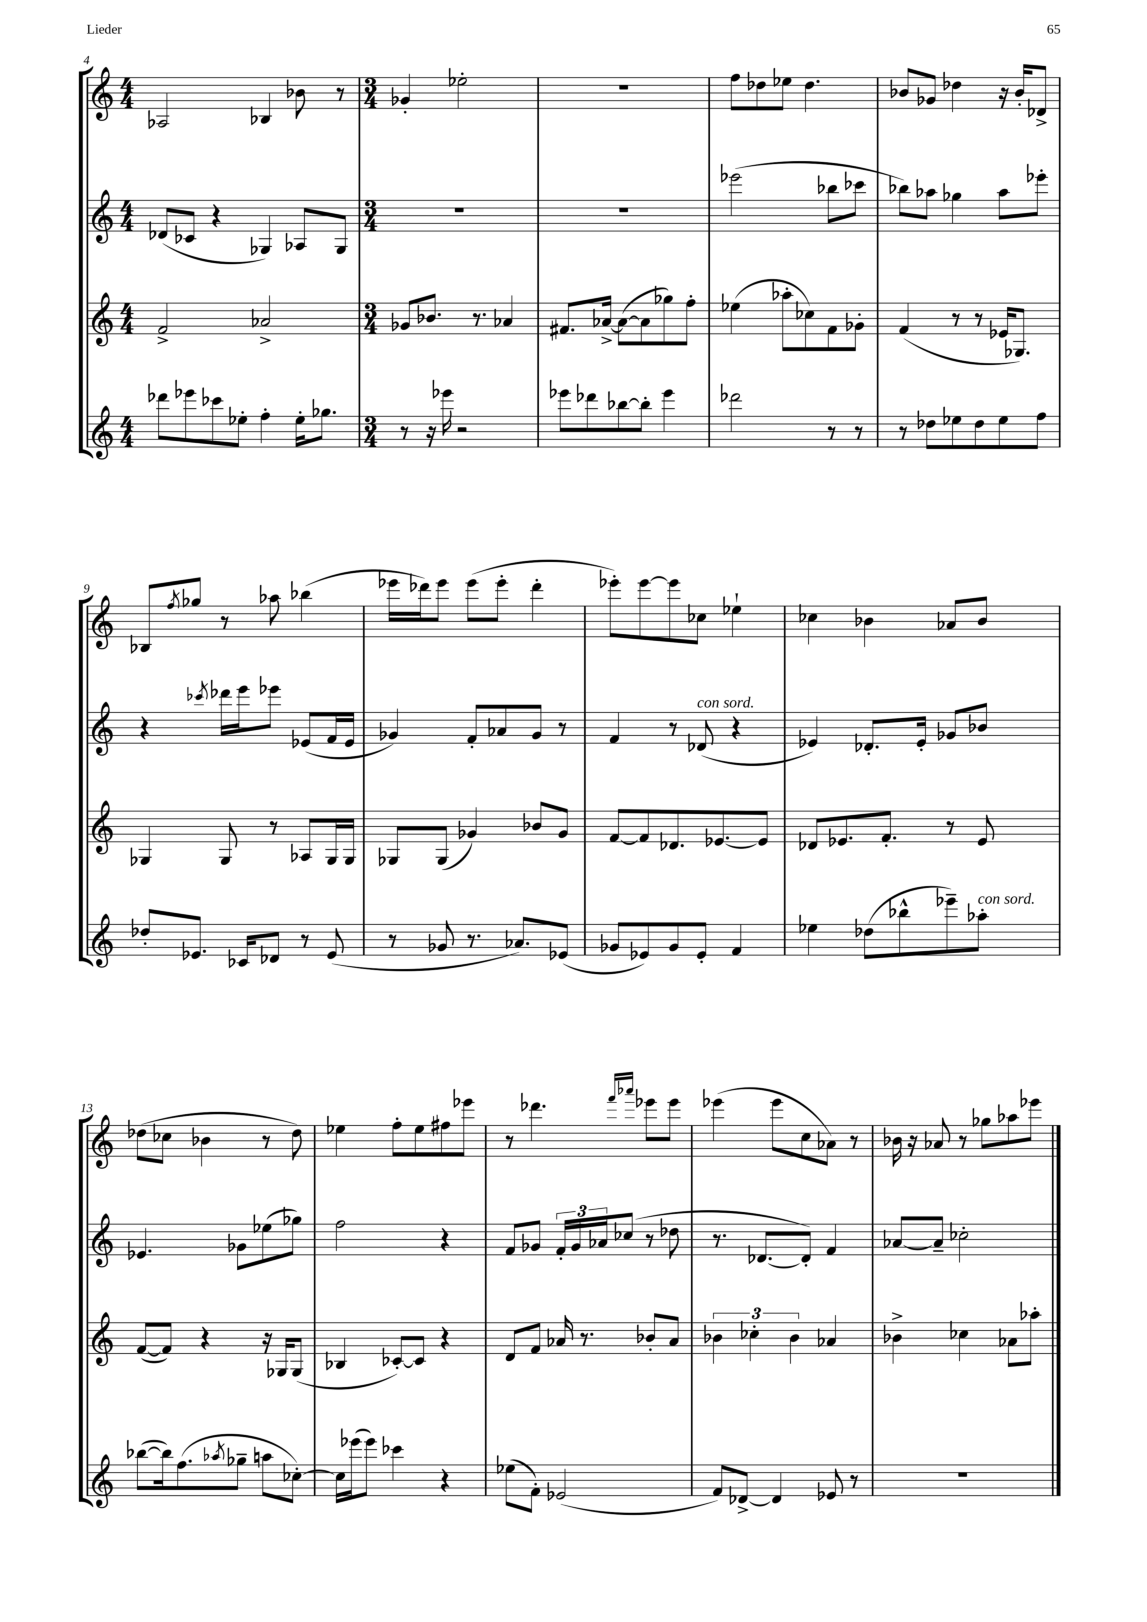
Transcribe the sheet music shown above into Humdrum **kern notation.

**kern	**kern	**kern	**kern
*staff4	*staff3	*staff2	*staff1
*clefG2	*clefG2	*clefG2	*clefG2
*k[]	*k[]	*k[]	*k[]
*M4/4	*M4/4	*M4/4	*M4/4
8ddd-	2f^	(8d-	2A-
8eee-	.	8c-	.
8ccc-	.	4r	.
8ee-'	.	.	.
4ff'	2a-^	4G-)	4B-
16ee-'	.	8A-	8b-
8.gg-	.	.	.
.	.	8G-	8r
=	=	=	=
*M3/4	*M3/4	*M3/4	*M3/4
8r	8g-	2.r	4g-'
16r	8.b-	.	.
16eee-	.	.	.
2r	.	.	2ee-'
.	8.r	.	.
.	4a-	.	.
=	=	=	=
8eee-	8.f#	2.r	2.r
8ddd-	.	.	.
.	[16a-^	.	.
[8bb-	(8a-_	.	.
8bb-']	8a-]	.	.
4eee-	8gg-)	.	.
.	8ff'	.	.
=	=	=	=
2ddd-	(4ee-	(2eee-	8ff
.	.	.	8dd-
.	8aa-'	.	8ee-
.	8cc-)	.	4.dd-
8r	8f	8bb-	.
8r	8g-'	8ccc-	.
=	=	=	=
8r	(4f	8bb-)	8b-
8dd-	.	8aa-	8g-
8ee-	8r	4gg-	4dd-
8dd-	8r	.	.
8ee-	16e-	8aa-	16r
.	8.G-)	.	16b-'
8ff	.	8eee-'	8d-^
=	=	=	=
8dd-'	4G-	4r	8B-
.	.	.	8qff
8.e-	.	.	8gg-
.	.	8qccc-	.
.	8G-	16ddd-	8r
16c-	.	16eee	.
8d-	8r	8eee-	8aa-
8r	8A-	(8e-	(4bb-
(8e-	16G-	16f	.
.	16G-	16e-	.
=	=	=	=
8r	8G-	4g-)	16eee-
.	.	.	16ddd-)
8g-	(8G-	.	8eee-
8.r	4g-)	8f'	(8eee-
.	.	8a-	8eee-'
8.a-)	.	.	.
.	8b-	8g-	4ddd-'
(8e-	8g-	8r	.
=	=	=	=
8g-	[8f	4f	8eee-')
8e-)	8f]	.	[8eee-
8g-	8.d-	8r	8eee-]
8e-'	.	(8d-	8cc-
.	[8.e-	.	.
4f	.	4r	4ee-`
.	8e-]	.	.
=	=	=	=
4ee-	8d-	4e-)	4cc-
.	8.e-	.	.
(8dd-	.	8.d-'	4b-
.	8.f'	.	.
8bb-^^	.	.	.
.	.	16e-'	.
8eee-~)	8r	8g-	8a-
8aa-'	8e-	8b-	8b-
=	=	=	=
([8bb-	([8f	4.e-	(8dd-
16bb-])	8f])	.	8cc-
(8.ff	.	.	.
.	4r	.	4b-
8qaa-	.	.	.
8gg-~	.	8g-	.
8aa	16r	(8ee-	8r
.	16G-	.	.
[8cc-')	(8G-	8gg-)	8dd-)
=	=	=	=
16cc-]	4B-	2ff	4ee-
(16eee-	.	.	.
8eee-)	.	.	.
4ccc-	[8c-')	.	8ff'
.	8c-]	.	8ee-
4r	4r	4r	8ff#
.	.	.	8eee-
=	=	=	=
(8ee-	8d	8f	8r
8f')	8f	8g-	4.ddd-
(2e-	16a-	24f'	.
.	.	24g-	.
.	8.r	.	.
.	.	24a-	.
.	.	(8cc-	.
.	.	.	16qqfff
.	.	.	16qqaaa-
.	8b-'	8r	8eee-
.	8a-	8dd-	8eee-
=	=	=	=
8f)	6b-	8.r	(4eee-
[8d-^	.	.	.
.	6cc-'	.	.
.	.	[8.d-	.
4d-]	.	.	8eee-
.	6b-	.	.
.	.	8d-'])	8cc
8e-	4a-	4f	8a-)
8r	.	.	8r
=	=	=	=
2.r	4b-^	[8a-	16b-
.	.	.	16r
.	.	8a-~]	8a-
.	4cc-	2cc-'	8r
.	.	.	8gg-
.	8a-	.	8aa-
.	8aa-'	.	8eee-
==	==	==	==
*-	*-	*-	*-
